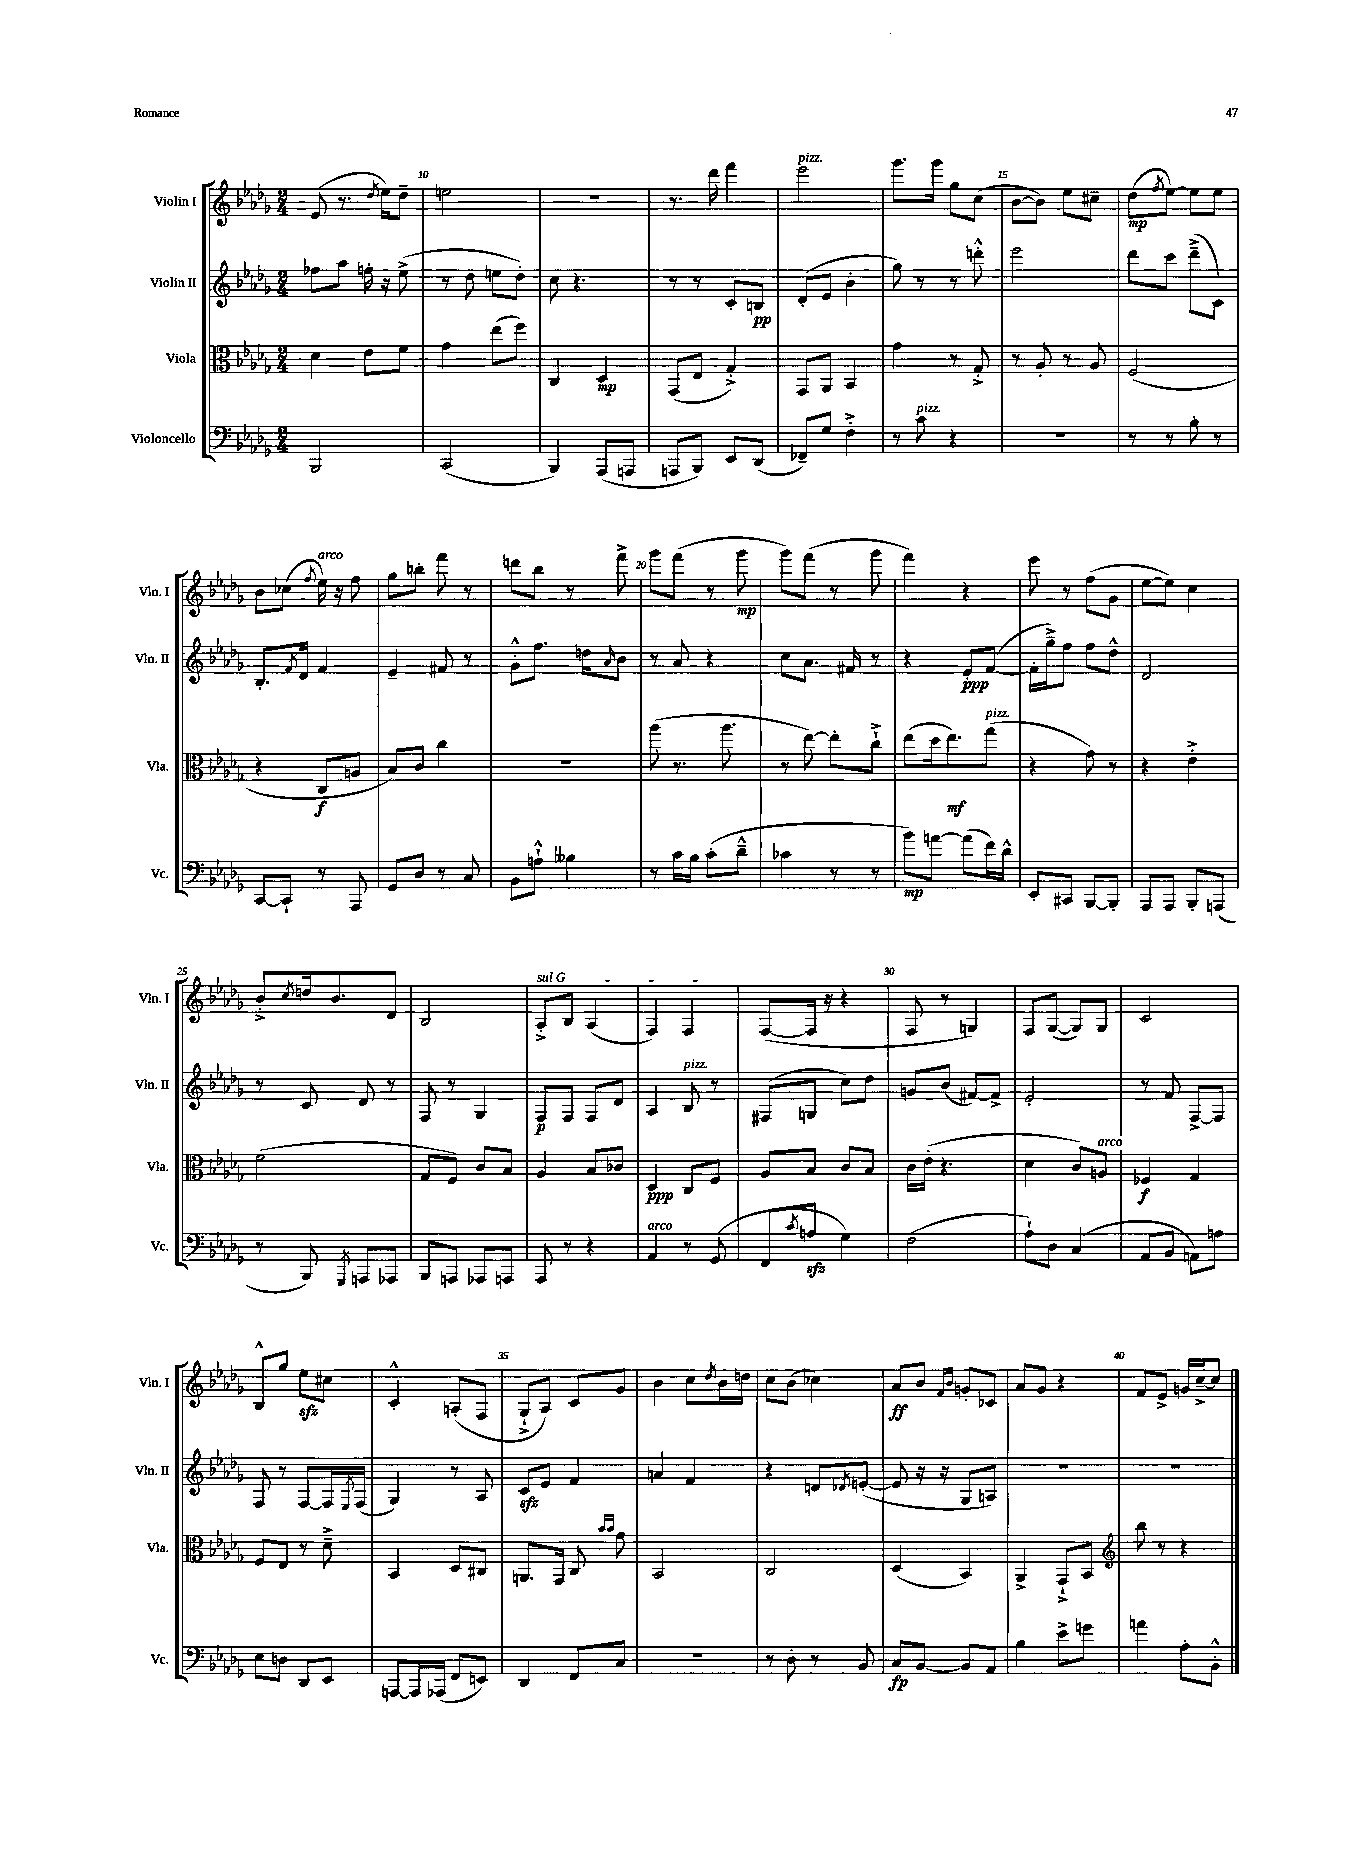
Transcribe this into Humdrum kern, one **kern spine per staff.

**kern	**dynam	**kern	**dynam	**kern	**dynam	**kern	**dynam
*part4	*part4	*part3	*part3	*part2	*part2	*part1	*part1
*staff4	*staff4	*staff3	*staff3	*staff2	*staff2	*staff1	*staff1
*I"Violoncello	*	*I"Viola	*	*I"Violin II	*	*I"Violin I	*
*I'Vc.	*	*I'Vla.	*	*I'Vln. II	*	*I'Vln. I	*
*clefF4	*	*clefC3	*	*clefG2	*	*clefG2	*
*k[b-e-a-d-g-]	*	*k[b-e-a-d-g-]	*	*k[b-e-a-d-g-]	*	*k[b-e-a-d-g-]	*
*M2/4	*	*M2/4	*	*M2/4	*	*M2/4	*
=9	=9	=9	=9	=9	=9	=9	=9
2BBB-/	.	4d-\	.	8ff-X\L	.	(8e-/	.
.	.	.	.	8aa-\J	.	8.r	.
.	.	8e-\L	.	16ffn'\	.	.	.
.	.	.	.	.	.	8qdd-/	.
.	.	.	.	16r	.	16ee-\KL)	.
.	.	8f\J	.	(8ee-^\	.	8dd-~\J	.
=10	=10	=10	=10	=10	=10	=10	=10
(2CC/	.	4g-\	.	8r	.	2een\	.
.	.	.	.	8dd-\	.	.	.
.	.	(8ee-\L	.	8een\L	.	.	.
.	.	8ff\J)	.	8dd-'\J)	.	.	.
=11	=11	=11	=11	=11	=11	=11	=11
4BBB-/)	.	4C/	.	8cc\	.	2r	.
.	.	.	.	4.r	.	.	.
(8AAA-/L	.	4D-/	mp	.	.	.	.
8AAAn/J	.	.	.	.	.	.	.
=12	=12	=12	=12	=12	=12	=12	=12
8AAAn/L	.	(8GG-/L	.	8r	.	8.r	.
8BBB-/J)	.	8E-/J	.	8r	.	.	.
.	.	.	.	.	.	16ddd-\	.
8EE-/L	.	4G-'^/)	.	8c'/L	.	4fff\	.
(8DD-/J	.	.	.	8Bn/J	pp	.	.
=13	=13	=13	=13	=13	=13	=13	=13
!	!	!	!	!	!	!LO:TX:a:i:t=pizz.	!
8FF-X~/L)	.	8GG-/L	.	(8d-'/L	.	2eee-\	.
8G-/J	.	8AA-/J	.	8e-/J	.	.	.
4F'^\	.	4BB-/	.	4b-'\	.	.	.
=14	=14	=14	=14	=14	=14	=14	=14
8r	.	4g-\	.	8gg-\)	.	8.ggg-\L	.
!LO:TX:a:i:t=pizz.	!	!	!	!	!	!	!
8c\	.	.	.	8r	.	.	.
.	.	.	.	.	.	16ggg-\Jk	.
4r	.	8r	.	8r	.	8gg-\L	.
.	.	8G-'^/	.	8dddn'^^\	.	(8cc\J	.
=15	=15	=15	=15	=15	=15	=15	=15
2r	.	8r	.	2eee-\	.	[8b-\L	.
.	.	8A-'/	.	.	.	8b-\J])	.
.	.	8r	.	.	.	8ee-\L	.
.	.	8A-/	.	.	.	8cc#X~\J	.
=16	=16	=16	=16	=16	=16	=16	=16
8r	.	(2F/	.	8ddd-\L	.	(8dd-\L	mp
.	.	.	.	.	.	8qff/	.
8r	.	.	.	8ccc\J	.	[8ee-\J)	.
8B-'\	.	.	.	(8ddd-~^\L	.	8ee-\L]	.
8r	.	.	.	8c\J)	.	8ee-\J	.
!!LO:LB:g=z
=17	=17	=17	=17	=17	=17	=17	=17
[8CC/L	.	4r	.	8.B-'/L	.	8b-\L	.
8CC`/J]	.	.	.	.	.	(8cc-X\J	.
.	.	.	.	8qf/	.	.	.
.	.	.	.	16d-/Jk	.	.	.
.	.	.	.	.	.	8qff/	.
!	!	!	!	!	!	!LO:TX:a:i:t=arco	!
8r	.	8C/L	f	4f/	.	16ee-\)	.
.	.	.	.	.	.	16r	.
8AAA-/	.	8An/J	.	.	.	8ff\	.
=18	=18	=18	=18	=18	=18	=18	=18
8GG-/L	.	8B-/L)	.	4e-~/	.	8gg-\L	.
8D-/J	.	8c/J	.	.	.	8bbn'\J	.
8r	.	4cc\	.	8f#X/	.	8fff\	.
8C/	.	.	.	8r	.	8r	.
=19	=19	=19	=19	=19	=19	=19	=19
8BB-\L	.	2r	.	8g-'^^\L	.	8dddn\L	.
8An`^^\J	.	.	.	8.ff\J	.	8bb-\J	.
4B--X\	.	.	.	.	.	8r	.
.	.	.	.	16ddn\KL	.	.	.
.	.	.	.	16qqa-/	.	.	.
.	.	.	.	8b-\J	.	8fff^\	.
=20	=20	=20	=20	=20	=20	=20	=20
8r	.	(8aa-\	.	8r	.	8ggg-\L	.
16c\LL	.	8.r	.	8a-/	.	(8fff\J	.
16B-\JJ	.	.	.	.	.	.	.
(8c'\L	.	.	.	4r	.	8r	.
.	.	8.aa-\	.	.	.	.	.
8d-~^^\J	.	.	.	.	.	8ggg-\	mp
=21	=21	=21	=21	=21	=21	=21	=21
4c-X\	.	8r	.	8cc\L	.	8ggg-\L)	.
.	.	[8ee-\)	.	8.a-\J	.	(8fff\J	.
8r	.	8ee-'\L]	.	.	.	8r	.
.	.	.	.	16f#X/	.	.	.
8r	.	8cc`^\J	.	8r	.	8ggg-\	.
=22	=22	=22	=22	=22	=22	=22	=22
8b-\L)	mp	(8ee-\L	.	4r	.	4fff\)	.
[8an\J	.	16dd-\k	.	.	.	.	.
.	.	8.ee-\)	mf	.	.	.	.
(8a\L]	.	.	.	8e-'/L	ppp	4r	.
!	!	!LO:TX:a:i:t=pizz.	!	!	!	!	!
16f\L)	.	(8gg-\J	.	([8f/J	.	.	.
16d-^^\JJ	.	.	.	.	.	.	.
=23	=23	=23	=23	=23	=23	=23	=23
8EE-'/L	.	4r	.	16f'\LL]	.	8eee-\	.
.	.	.	.	16gg-~^\J)	.	.	.
8CC#X/J	.	.	.	8ff\J	.	8r	.
[8BBB-/L	.	8g-\)	.	8ff\L	.	(8ff\L	.
8BBB-'/J]	.	8r	.	8dd-^^\J	.	8g-\J	.
=24	=24	=24	=24	=24	=24	=24	=24
8AAA-/L	.	4r	.	2d-/	.	[8ee-\L	.
8AAA-/J	.	.	.	.	.	8ee-\J])	.
8BBB-'/L	.	4e-'^\	.	.	.	4cc\	.
(8AAAn/J	.	.	.	.	.	.	.
!!LO:LB:g=z
=25	=25	=25	=25	=25	=25	=25	=25
8r	.	(2f\	.	8r	.	8b-'^/L	.
.	.	.	.	.	.	8qcc/	.
8BBB-/)	.	.	.	8c/	.	16ddn/k	.
.	.	.	.	.	.	8.b-/	.
8qGGG-/	.	.	.	.	.	.	.
8AAAn/L	.	.	.	8d-/	.	.	.
8AAA-X/J	.	.	.	8r	.	8d-/J	.
=26	=26	=26	=26	=26	=26	=26	=26
8BBB-/L	.	8G-/L	.	8F/	.	2B-/	.
8AAAn/J	.	8F/J)	.	8r	.	.	.
8AAA-X/L	.	8c/L	.	4G-/	.	.	.
8AAAn/J	.	8B-/J	.	.	.	.	.
=27	=27	=27	=27	=27	=27	=27	=27
!	!	!	!	!	!	!LO:TX:a:i:t=sul G	!
8AAA-/	.	4A-/	.	8F/L	p	8A-'^/L	.
8r	.	.	.	8F/J	.	8B-/J	.
4r	.	8B-/L	.	8F/L	.	(4A-/	.
.	.	8c-X/J	.	8d-/J	.	.	.
=28	=28	=28	=28	=28	=28	=28	=28
!LO:TX:a:i:t=arco	!	!	!	!	!	!	!
4AA-/	.	4D-/	ppp	4A-/	.	4F/)	.
!	!	!	!	!LO:TX:a:i:t=pizz.	!	!	!
8r	.	8C/L	.	8B-/	.	4F/	.
(8GG-/	.	8F/J	.	8r	.	.	.
=29	=29	=29	=29	=29	=29	=29	=29
8FF/L	.	8A-/L	.	(8F#X/L	.	([8F/L	.
8qc/	.	.	.	.	.	.	.
8Anzz/J	.	8B-/J	.	8Gn/J	.	16F/Jk]	.
.	.	.	.	.	.	16r	.
4G-\)	.	8c/L	.	8cc\L)	.	4r	.
.	.	8B-/J	.	8dd-\J	.	.	.
=30	=30	=30	=30	=30	=30	=30	=30
(2F\	.	16c\LL	.	8gn/L	.	8F/	.
.	.	(16e-'\JJ	.	.	.	.	.
.	.	4.r	.	(8b-/J	.	8r	.
.	.	.	.	[8f#X/L)	.	4Gn/)	.
.	.	.	.	8f#^/J]	.	.	.
=31	=31	=31	=31	=31	=31	=31	=31
8A-`\L)	.	4d-\	.	2e-'/	.	8F/L	.
8D-\J	.	.	.	.	.	([8G-/J	.
(4C/	.	8c/L)	.	.	.	8G-/L])	.
!	!	!LO:TX:a:i:t=arco	!	!	!	!	!
.	.	8An/J	.	.	.	8G-/J	.
=32	=32	=32	=32	=32	=32	=32	=32
8AA-/L	.	4F-X/	f	8r	.	2c/	.
8BB-/J	.	.	.	8f/	.	.	.
8AAn\L)	.	4G-/	.	[8F^/L	.	.	.
8An\J	.	.	.	8F/J]	.	.	.
!!LO:LB:g=z
=33	=33	=33	=33	=33	=33	=33	=33
8E-\L	.	8F/L	.	8F/	.	8B-^^/L	.
8Dn\J	.	8E-/J	.	8r	.	8gg-/J	.
8DD-/L	.	8r	.	[8F/L	.	8ee-zz\L	.
8EE-/J	.	8d-~^\	.	16F/L]	.	8cc#X\J	.
.	.	.	.	8qE-/	.	.	.
.	.	.	.	(16F/JJ	.	.	.
=34	=34	=34	=34	=34	=34	=34	=34
[8AAAn/L	.	4BB-/	.	4G-/)	.	4c'^^/	.
16AAA/L]	.	.	.	.	.	.	.
(16AAA-X/JJ	.	.	.	.	.	.	.
8FF/L	.	8D-/L	.	8r	.	(8An'/L	.
8EEn/J)	.	8C#X/J	.	8A-/	.	8F/J	.
=35	=35	=35	=35	=35	=35	=35	=35
4DD-/	.	8.AAn/L	.	8czz/L	.	8G-`^/L	.
.	.	.	.	8e-/J	.	8A-/J)	.
.	.	16GG-/Jk	.	.	.	.	.
8FF/L	.	8C/	.	4f/	.	8c/L	.
.	.	16qqb-/LL	.	.	.	.	.
.	.	16qqb-/JJ	.	.	.	.	.
8C/J	.	8g-\	.	.	.	8g-/J	.
=36	=36	=36	=36	=36	=36	=36	=36
2r	.	2BB-/	.	4an/	.	4b-\	.
.	.	.	.	4f/	.	8cc\L	.
.	.	.	.	.	.	8qdd-/	.
.	.	.	.	.	.	16b-\L	.
.	.	.	.	.	.	16ddn\JJ	.
=37	=37	=37	=37	=37	=37	=37	=37
8r	.	2C/	.	4r	.	8cc\L	.
8D-'\	.	.	.	.	.	(8b-\J	.
8r	.	.	.	8dn/L	.	4cc-X\)	.
.	.	.	.	8qd-X/	.	.	.
8BB-/	.	.	.	([8en'/J	.	.	.
=38	=38	=38	=38	=38	=38	=38	=38
8C/L	fp	(4D-/	.	8e/]	.	8a-/L	ff
[8BB-/J	.	.	.	16r	.	8b-/J	.
.	.	.	.	16r	.	.	.
.	.	.	.	.	.	16qqf/LL	.
.	.	.	.	.	.	16qqb-/JJ	.
8BB-/L]	.	4BB-/)	.	8G-/L	.	8gn'/L	.
8AA-/J	.	.	.	8An/J)	.	8c-X/J	.
=39	=39	=39	=39	=39	=39	=39	=39
4B-\	.	4AA-^/	.	2r	.	8a-/L	.
.	.	.	.	.	.	8g-/J	.
8e-^\L	.	8GG-`^/L	.	.	.	4r	.
8gn\J	.	8BB-/J	.	.	.	.	.
=40	=40	=40	=40	=40	=40	=40	=40
*	*	*clefG2	*	*	*	*	*
4an\	.	8bb-\	.	2r	.	8f/L	.
.	.	8r	.	.	.	8e-^/J	.
8A-'\L	.	4r	.	.	.	16gn/LL	.
.	.	.	.	.	.	[16cc~^/J	.
8BB-'^^\J	.	.	.	.	.	8cc/J]	.
==	==	==	==	==	==	==	==
*-	*-	*-	*-	*-	*-	*-	*-
